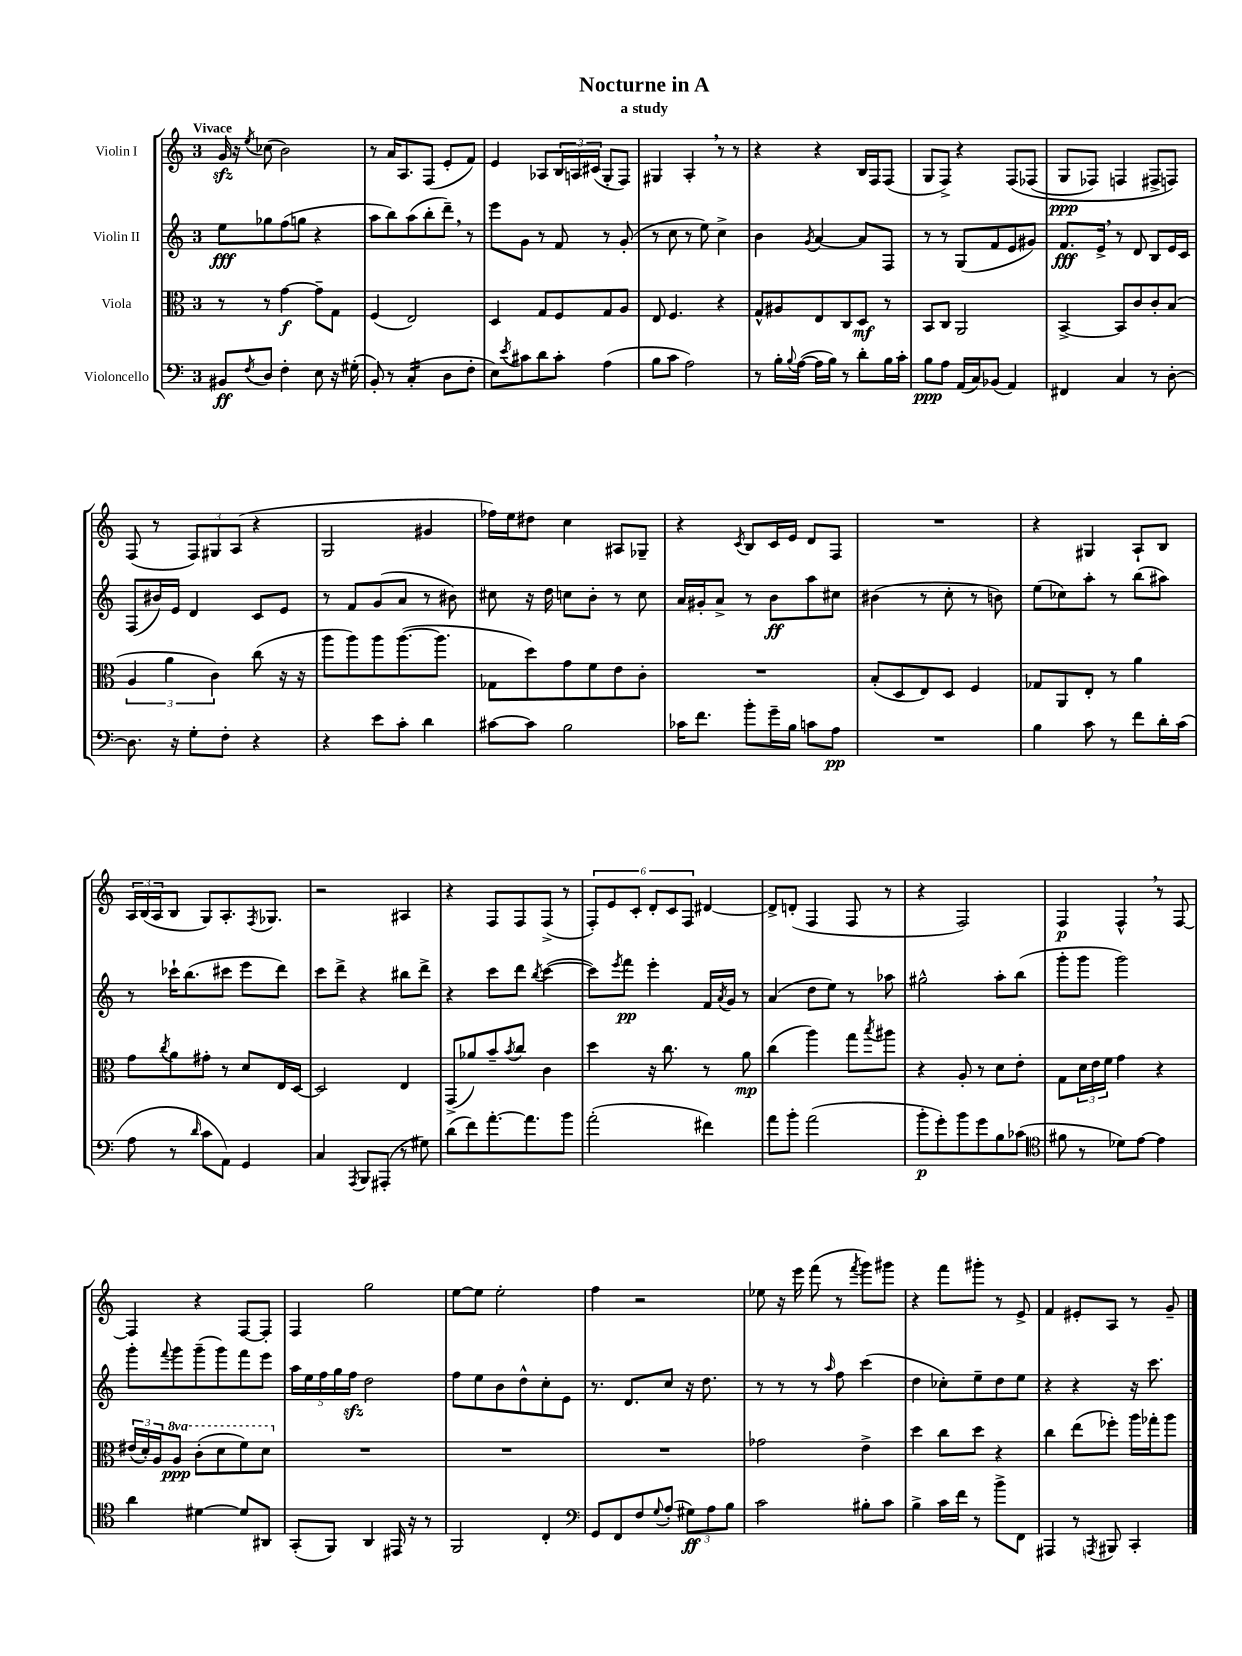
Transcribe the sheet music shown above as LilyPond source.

\header { title = "Nocturne in A" subtitle = "a study" }
<<
\new StaffGroup <<
\new Staff = "s0" \with { instrumentName = "Violin I" } {
    \clef treble \key c \major \once \override Staff.TimeSignature.style = #'single-digit \time 3/4 \tempo "Vivace"
    g'16\sfz r16 \acciaccatura { e''8 } ces''8( b'2) |
    r8 a'16 a8. f8( e'8-. f'8) |
    e'4 aes8 \tuplet 3/2 { b16 a16 cis'16( } g8-. f8) |
    gis4 a4-. \breathe r8 r8 |
    r4 r4 b16 f16 f8( |
    g8 f8->) r4 f8\( fes8( |
    g8\ppp fes8) f4 fis8-> f8\) |
    f8( r8 \tuplet 3/2 { f8) gis8 a8( } r4 |
    g2 gis'4 |
    fes''16) e''16 dis''8 c''4 ais8 ges8-- |
    r4 \acciaccatura { c'8 } b8 c'16 e'16 d'8 f8 |
    R2. |
    r4 gis4 a8-! b8 |
    \tuplet 3/2 { a16 b16( a16 } b8 g8) a8.-. \acciaccatura { f8 } ges8. |
    r2 ais4 |
    r4 f8 f8 f8->( r8 |
    \tuplet 6/4 { f8-.) e'8 c'8-. d'8-. c'8 f8 } dis'4~ |
    dis'8-> d'8-.( f4 f8 r8 |
    r4 f2) |
    f4\p f4-^ \breathe r8 f8~ |
    f4 r4 f8~ f8-. |
    f4 g''2 |
    e''8~ e''8 e''2-. |
    f''4 r2 |
    ees''8 r16 e'''16 f'''8( r8 \acciaccatura { f'''8 } g'''8) gis'''8 |
    r4 f'''8 gis'''8-. r8 e'8-> |
    f'4 eis'8-. a8 r8 g'8-- \bar "|." |
}
\new Staff = "s1" \with { instrumentName = "Violin II" } {
    \clef treble \key c \major \once \override Staff.TimeSignature.style = #'single-digit \time 3/4
    e''8\fff ges''8 f''8( g''8 r4 |
    a''8 b''8) a''8( b''8-. d'''8--) \breathe r8 |
    e'''8 g'8 r8 f'8 r8 g'8-.( |
    r8 c''8 r8 e''8) c''4-> |
    b'4 \acciaccatura { g'8 } a'4~ a'8 f8 |
    r8 r8 g8( f'8 e'8 gis'8) |
    f'8.\fff e'16-> \breathe r8 d'8 b8 e'16 c'16 |
    f8( bis'16) e'16 d'4 c'8 e'8 |
    r8 f'8 g'8( a'8 r8 bis'8) |
    cis''8 r16 d''16 c''8 b'8-. r8 c''8 |
    a'16 gis'16-. a'8-> r8 b'8\ff a''8 cis''8 |
    bis'4( r8 c''8-. r8 b'8) |
    e''8( ces''8) a''8-. r8 b''8( ais''8) |
    r8 ces'''16-! b''8.( cis'''8 e'''8 d'''8) |
    c'''8 d'''8-> r4 bis''8 d'''8-> |
    r4 c'''8 d'''8 \acciaccatura { b''8 } c'''4~( |
    c'''8) \acciaccatura { e'''8 } f'''8\pp e'''4-. f'16 \acciaccatura { a'8 } g'16 r8 |
    a'4( d''8 e''8) r8 aes''8 |
    gis''2-^ a''8-. b''8( |
    g'''8-. g'''8 g'''2) |
    g'''8-. \appoggiatura { f'''8 } g'''8 g'''8--( g'''8) f'''8 e'''8 |
    \tuplet 5/4 { a''16 e''16 f''16 g''16 f''16\sfz } d''2 |
    f''8 e''8 b'8 d''8-^ c''8-. e'8 |
    r8. d'8. c''8 r16 d''8. |
    r8 r8 r8 \grace { a''16 } f''8 c'''4( |
    d''4 ces''8-.) e''8-- d''8 e''8 |
    r4 r4 r16 c'''8. \bar "|." |
}
\new Staff = "s2" \with { instrumentName = "Viola" } {
    \clef alto \key c \major \once \override Staff.TimeSignature.style = #'single-digit \time 3/4 \set Staff.ottavationMarkups = #ottavation-simple-ordinals
    r8 r8 g'4~\f g'8-- g8 |
    f4( e2) |
    d4 g8 f8 g8 a8 |
    e8 f4. r4 |
    g8-^ ais8 e8 c8 d8\mf r8 |
    b,8 c8 a,2 |
    b,4~-> b,8 c'8 c'8-. b8( |
    \tuplet 3/2 { a4 a'4 c'4) } c''8( r16 r16 |
    a''8 a''8) a''8 a''8.~( a''8. |
    ges8 d''8) g'8 f'8 e'8 c'8-. |
    R2. |
    b8-.( d8 e8) d8 f4 |
    ges8 a,8 e8-. r8 a'4 |
    g'8 \acciaccatura { c''8 } a'8 gis'8-. r8 d'8 e16 d16~ |
    d2 e4 |
    g,8->( aes'8) b'8-- \acciaccatura { b'8 } c''8 c'4 |
    d''4 r16 c''8. r8 a'8\mp |
    c''4( a''4) g''8 \acciaccatura { b''8 } ais''8 |
    r4 a8-. r8 d'8 e'8-. |
    g8 \tuplet 3/2 { d'16 e'16 f'16 } g'4 r4 |
    \tuplet 3/2 { eis'16( d'16-.) a16 } \ottava #1 a'8\ppp c''8-.( d''8 f''8) d''8 \ottava #0 |
    R2. |
    R2. |
    R2. |
    ges'2 e'4-> |
    d''4 c''8 d''8 r4 |
    c''4 e''8( fes''8-.) a''16 ges''16-. a''8 \bar "|." |
}
\new Staff = "s3" \with { instrumentName = "Violoncello" } {
    \clef bass \key c \major \once \override Staff.TimeSignature.style = #'single-digit \time 3/4
    bis,8\ff \acciaccatura { f8 } d8 f4-. e8 r16 gis16-.( |
    b,8-.) r8 c4:16-.( d8 f8-. |
    e8) \acciaccatura { e'8 } cis'8 d'8 cis'8-. a4( |
    b8 c'8 a2) |
    r8 b16-. \appoggiatura { b8 } a16~( a16 b16) r8 d'8-. b16 c'16-. |
    b8\ppp a8 a,16( c16) bes,8( a,4) |
    fis,4 c4 r8 d8~-. |
    d8. r16 g8-. f8-. r4 |
    r4 e'8 c'8-. d'4 |
    cis'8~ cis'8 b2 |
    ces'16 f'8. b'8-. g'16-- b16 c'8 a8\pp |
    R2. |
    b4 c'8 r8 f'8 d'16-. c'16( |
    a8 r8 \grace { d'16 } c'8 a,8) g,4 |
    c4 \acciaccatura { a,,8 } b,,8 ais,,8-.( r8 gis8) |
    d'8( f'8) a'8.~-. a'8. b'8 |
    a'2-.( fis'4) |
    a'8 b'8-. a'2( |
    b'8-.\p g'8-.) b'8 g'8 b8 ces'8( |
    \clef tenor fis'8 r8 des'8) e'8~ e'4 |
    a'4 dis'4~ dis'8 ais,8 |
    g,8-.( f,8) a,4 eis,16 r16 r8 |
    f,2 c4-. |
    \clef bass g,8 f,8 f8 \appoggiatura { g8 } a8-.( \tuplet 3/2 { gis8\ff) a8 b8 } |
    c'2 bis8-. c'8 |
    b4-> c'16 f'16 r8 b'8-> f,8 |
    ais,,4 r8 \acciaccatura { a,,8 } bis,,8 c,4-. \bar "|." |
}
>>
>>
\layout { \context { \Score \remove "Bar_number_engraver" } }
